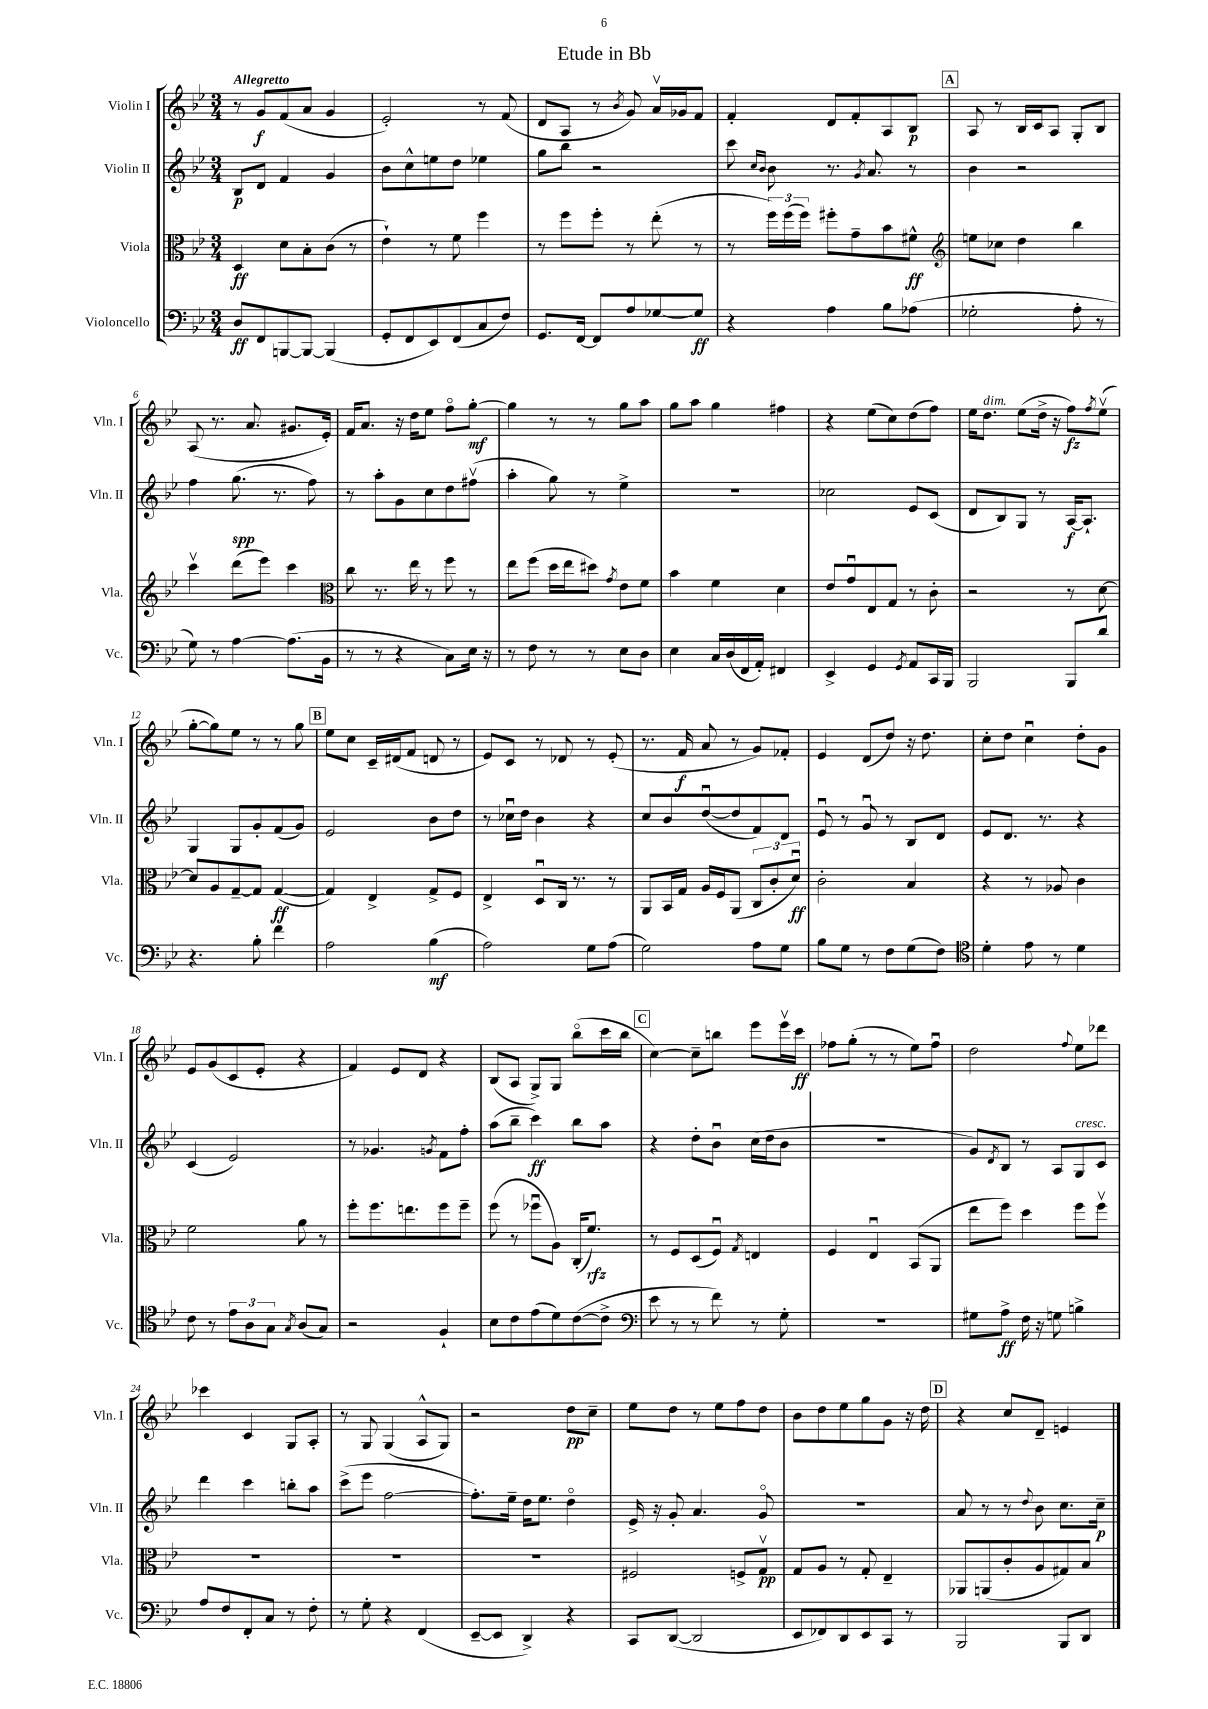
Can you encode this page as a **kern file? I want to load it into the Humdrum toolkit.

**kern	**dynam	**kern	**dynam	**kern	**dynam	**kern	**dynam
*part4	*part4	*part3	*part3	*part2	*part2	*part1	*part1
*staff4	*staff4	*staff3	*staff3	*staff2	*staff2	*staff1	*staff1
*I"Violoncello	*	*I"Viola	*	*I"Violin II	*	*I"Violin I	*
*I'Vc.	*	*I'Vla.	*	*I'Vln. II	*	*I'Vln. I	*
*clefF4	*	*clefC3	*	*clefG2	*	*clefG2	*
*k[b-e-]	*	*k[b-e-]	*	*k[b-e-]	*	*k[b-e-]	*
*M3/4	*	*M3/4	*	*M3/4	*	*M3/4	*
=1	=1	=1	=1	=1	=1	=1	=1
!	!	!	!	!	!	!LO:TX:a:B:t=Allegretto	!
8D/L	ff	4D/	ff	8B-/L	p	8r	.
8FF/	.	.	.	8d/J	.	8g/L	f
[8BBBn/	.	8d\L	.	4f/	.	(8f/	.
8BBB/J_	.	8B-'\	.	.	.	8a/J	.
(4BBB/]	.	(8c\J	.	4g/	.	4g/	.
.	.	8r	.	.	.	.	.
=2	=2	=2	=2	=2	=2	=2	=2
8GG'/L	.	4e-`\)	.	8b-\L	.	2e-'/)	.
8FF/	.	.	.	8cc^^\	.	.	.
8EE-/)	.	8r	.	8een\	.	.	.
(8FF/	.	8f\	.	8dd\J	.	.	.
8C/	.	4ff\	.	4ee-X\	.	8r	.
8F/J)	.	.	.	.	.	(8f/	.
=3	=3	=3	=3	=3	=3	=3	=3
8.GG/L	.	8r	.	8gg\L	.	8d/L	.
.	.	8ff\L	.	8bb-\J	.	8A/J	.
[16FF/Jk	.	.	.	.	.	.	.
8FF/L]	.	8ff'\J	.	2r	.	8r	.
.	.	.	.	.	.	8qb-/	.
8A/	.	8r	.	.	.	8g/)	.
[8G-X/	.	(8ee-'\	.	.	.	16av/LL	.
.	.	.	.	.	.	16g-X/J	.
8G-/J]	ff	8r	.	.	.	8f/J	.
=4	=4	=4	=4	=4	=4	=4	=4
4r	.	8r	.	8ccc\	.	4f'/	.
.	.	.	.	16qqcc/LL	.	.	.
.	.	.	.	16qqb-/JJ	.	.	.
.	.	24ff\LL)	.	8b-\	.	.	.
.	.	(24ff\	.	.	.	.	.
.	.	24ff\JJ)	.	.	.	.	.
4A\	.	8ff#X'\L	.	8.r	.	8d/L	.
.	.	8g~\	.	.	.	8f'/	.
.	.	.	.	8qg/	.	.	.
.	.	.	.	8.a/	.	.	.
8B-\L	.	8b-\	.	.	.	8A/	.
(8A-X\J	.	8f#X^^\J	ff	8r	.	8B-/J	p
!!LO:REH:place=s1:t=A
=5	=5	=5	=5	=5	=5	=5	=5
*	*	*clefG2	*	*	*	*	*
2G-X'\	.	8een\L	.	4b-\	.	8A/	.
.	.	8cc-X\J	.	.	.	8r	.
.	.	4dd\	.	2r	.	16B-/LL	.
.	.	.	.	.	.	16c/J	.
.	.	.	.	.	.	8A/J	.
8A'\	.	4bb-\	.	.	.	8G'/L	.
8r	.	.	.	.	.	8B-/J	.
!!LO:LB:g=z
=6	=6	=6	=6	=6	=6	=6	=6
8G\)	.	4cccv\	.	4ff\	.	(8A/	.
8r	.	.	.	.	.	8.r	.
[4A\	.	(8ddd\L	.	(8.gg\	spp	.	.
.	.	.	.	.	.	8.a/	.
.	.	8eee-\J)	.	.	.	.	.
.	.	.	.	8.r	.	.	.
(8.A\L]	.	4ccc\	.	.	.	8.g#X/L	.
.	.	.	.	8ff\)	.	.	.
16BB-\Jk	.	.	.	.	.	16e-'/Jk)	.
=7	=7	=7	=7	=7	=7	=7	=7
*	*	*clefC3	*	*	*	*	*
8r	.	8cc\	.	8r	.	16f/KL	.
.	.	.	.	.	.	8.a/J	.
8r	.	8.r	.	8aa'\L	.	.	.
4r	.	.	.	8g\	.	16r	.
.	.	16ee-\	.	.	.	16dd\KL	.
.	.	8r	.	8cc\	.	8ee-\J	.
8C\L)	.	8ff\	.	8dd\	.	8ff\L	.
16E-\Jk	.	8r	.	(8ff#Xv\J	.	[8gg'\J	mf
16r	.	.	.	.	.	.	.
=8	=8	=8	=8	=8	=8	=8	=8
8r	.	8ee-\L	.	4aa'\	.	4gg\]	.
8F\	.	(8ff\J	.	.	.	.	.
8r	.	16dd\LL	.	8gg\)	.	8r	.
.	.	16ee-\J	.	.	.	.	.
8r	.	8dd#X\J)	.	8r	.	8r	.
.	.	8qg/	.	.	.	.	.
8E-\L	.	8e-\L	.	4ee-^\	.	8gg\L	.
8D\J	.	8f\J	.	.	.	8aa\J	.
=9	=9	=9	=9	=9	=9	=9	=9
4E-\	.	4b-\	.	2.r	.	8gg\L	.
.	.	.	.	.	.	8aa\J	.
16C/LL	.	4f\	.	.	.	4gg\	.
(16D/	.	.	.	.	.	.	.
16FF/	.	.	.	.	.	.	.
16AA'/JJ)	.	.	.	.	.	.	.
4FF#X/	.	4d\	.	.	.	4ff#X\	.
=10	=10	=10	=10	=10	=10	=10	=10
4EE-^/	.	8e-/L	.	2cc-X\	.	4r	.
.	.	8gu/	.	.	.	.	.
4GG/	.	8E-/	.	.	.	(8ee-\L	.
.	.	8G/J	.	.	.	8cc\)	.
8qGG/	.	.	.	.	.	.	.
8AA/L	.	8r	.	8e-/L	.	(8dd\	.
16CC/L	.	8c'\	.	(8c/J	.	8ff\J)	.
16BBB-/JJ	.	.	.	.	.	.	.
=11	=11	=11	=11	=11	=11	=11	=11
2BBB-/	.	2r	.	8d/L	.	16ee-\KL	.
!	!	!	!	!	!	!LO:TX:a:i:t=dim.	!
.	.	.	.	.	.	8.dd\J	.
.	.	.	.	8B-/)	.	.	.
.	.	.	.	8G/J	.	(8ee-\L	.
.	.	.	.	8r	.	16dd^\Jk	.
.	.	.	.	.	.	16r	.
8BBB-/L	.	8r	.	[16A/KL	f	8ff\L)	fz
.	.	.	.	8.A`/J]	.	.	.
.	.	.	.	.	.	8qff/	.
8d/J	.	[8d\	.	.	.	(8ee-v\J	.
!!LO:LB:g=z
=12	=12	=12	=12	=12	=12	=12	=12
4.r	.	8d/L]	.	4G/	.	[8gg'\L	.
.	.	8A/	.	.	.	8gg\])	.
.	.	[8G~/	.	8G/L	.	8ee-\J	.
8B-'\	.	8G/J]	.	8g'/	.	8r	.
4f\	.	([4G/	ff	(8f/	.	8r	.
.	.	.	.	8g/J)	.	8gg\	.
!!LO:REH:place=s1:t=B
=13	=13	=13	=13	=13	=13	=13	=13
2A\	.	4G/])	.	2e-/	.	8ee-\L	.
.	.	.	.	.	.	8cc\J	.
.	.	4E-^/	.	.	.	16c~/LL	.
.	.	.	.	.	.	(16d#X/J	.
.	.	.	.	.	.	8f/J	.
(4B-\	mf	8G^/L	.	8b-\L	.	8dn/	.
.	.	8F/J	.	8dd\J	.	8r	.
=14	=14	=14	=14	=14	=14	=14	=14
2A\)	.	4E-^/	.	8r	.	8e-/L)	.
.	.	.	.	16cc-Xu\LL	.	8c/J	.
.	.	.	.	16dd\JJ	.	.	.
.	.	8Du/L	.	4b-\	.	8r	.
.	.	16C/Jk	.	.	.	8d-X/	.
.	.	8.r	.	.	.	.	.
8G\L	.	.	.	4r	.	8r	.
(8A\J	.	8r	.	.	.	(8e-'/	.
=15	=15	=15	=15	=15	=15	=15	=15
2G\)	.	8AA/L	.	8cc/L	.	8.r	.
.	.	16BB-/L	.	8b-/	.	.	.
.	.	16G/JJ	.	.	.	16f/	f
.	.	16A/LL	.	([8ddu/	.	8a/	.
.	.	16F/J	.	.	.	.	.
.	.	(8AA/J	.	8dd/]	.	8r	.
8A\L	.	12C/L	.	8f/)	.	8g/L)	.
.	.	12c'/	.	.	.	.	.
8G\J	.	.	.	8d/J	.	8f-X'/J	.
.	.	12du/J)	ff	.	.	.	.
=16	=16	=16	=16	=16	=16	=16	=16
8B-\L	.	2c'\	.	8e-u/	.	4e-/	.
8G\J	.	.	.	8r	.	.	.
8r	.	.	.	8gu/	.	(8d/L	.
8F\L	.	.	.	8r	.	8dd/J)	.
(8G\	.	4B-/	.	8B-/L	.	16r	.
.	.	.	.	.	.	8.dd\	.
8F\J)	.	.	.	8d/J	.	.	.
=17	=17	=17	=17	=17	=17	=17	=17
*clefC4	*	*	*	*	*	*	*
4d'\	.	4r	.	8e-/L	.	8cc'\L	.
.	.	.	.	8.d/J	.	8dd\J	.
8e-\	.	8r	.	.	.	4ccu\	.
.	.	.	.	8.r	.	.	.
8r	.	8A-X/	.	.	.	.	.
4d\	.	4c\	.	4r	.	8dd'\L	.
.	.	.	.	.	.	8g\J	.
!!LO:LB:g=z
=18	=18	=18	=18	=18	=18	=18	=18
8c\	.	2f\	.	(4c/	.	8e-/L	.
8r	.	.	.	.	.	(8g/	.
12e-\L	.	.	.	2e-/)	.	8c/	.
12A\	.	.	.	.	.	.	.
.	.	.	.	.	.	8e-'/J	.
12G\J	.	.	.	.	.	.	.
8qG/	.	.	.	.	.	.	.
(8A/L	.	8a\	.	.	.	4r	.
8G/J)	.	8r	.	.	.	.	.
=19	=19	=19	=19	=19	=19	=19	=19
2r	.	8ff'\L	.	8r	.	4f/)	.
.	.	8.ff\	.	4.g-X/	.	.	.
.	.	.	.	.	.	8e-/L	.
.	.	8.een\	.	.	.	.	.
.	.	.	.	.	.	8d/J	.
.	.	.	.	8qgn/	.	.	.
4F`/	.	8ff\	.	8f\L	.	4r	.
.	.	8ff~\J	.	8ff'\J	.	.	.
=20	=20	=20	=20	=20	=20	=20	=20
8B-\L	.	(8ff\	.	(8aa\L	.	(8B-/L	.
8c\	.	8r	.	8bb-~\J	.	8A/J	.
(8e-\	.	8ff-Xu\L	.	4ccc\)	ff	8G^/L)	.
8d\)	.	8A\J)	.	.	.	8G/J	.
([8c\	.	(16C'/KL	.	8bb-\L	.	(8bb-\L	.
.	.	8.f/J)	rfz	.	.	.	.
8c^\J]	.	.	.	8aa\J	.	16ccc\L	.
.	.	.	.	.	.	16bb-\JJ	.
!!LO:REH:place=s1:t=C
=21	=21	=21	=21	=21	=21	=21	=21
*clefF4	*	*	*	*	*	*	*
8e-\	.	8r	.	4r	.	[4cc\)	.
8r	.	8F/L	.	.	.	.	.
8r	.	(8D/	.	8dd'\L	.	8cc~\L]	.
8f\)	.	8Fu/J)	.	8b-u\J	.	8bbn\J	.
.	.	8qG/	.	.	.	.	.
8r	.	4En/	.	(16cc\LL	.	8eee-\L	.
.	.	.	.	16dd\J	.	.	.
8G'\	.	.	.	8b-\J	.	16eee-v\L	.
.	.	.	.	.	.	16ccc\JJ	ff
=22	=22	=22	=22	=22	=22	=22	=22
2.r	.	4F/	.	2.r	.	8ff-X\L	.
.	.	.	.	.	.	(8gg'\J	.
.	.	4E-u/	.	.	.	8r	.
.	.	.	.	.	.	8r	.
.	.	(8BB-/L	.	.	.	8ee-\L)	.
.	.	8AA/J	.	.	.	8ff-u\J	.
=23	=23	=23	=23	=23	=23	=23	=23
8G#X\L	.	8ee-\L	.	8g/L)	.	2dd\	.
.	.	.	.	8qd/	.	.	.
8A^\J	ff	8ff\J)	.	8B-/J	.	.	.
16F\	.	4dd\	.	8r	.	.	.
16r	.	.	.	.	.	.	.
8Gn\	.	.	.	8A/L	.	.	.
.	.	.	.	.	.	8qqff/	.
!	!	!	!	!LO:TX:a:i:t=cresc.	!	!	!
4Bn^\	.	8ff\L	.	8G/	.	8ee-\L	.
.	.	8ffv\J	.	8c/J	.	8ddd-X\J	.
!!LO:LB:g=z
=24	=24	=24	=24	=24	=24	=24	=24
8A/L	.	2.r	.	4ddd\	.	4ccc-X\	.
8F/	.	.	.	.	.	.	.
8FF'/	.	.	.	4ccc\	.	4c/	.
8C/J	.	.	.	.	.	.	.
8r	.	.	.	8bbn'\L	.	8G/L	.
8F'\	.	.	.	8aa\J	.	8A'/J	.
=25	=25	=25	=25	=25	=25	=25	=25
8r	.	2.r	.	(8ccc^\L	.	8r	.
8G'\	.	.	.	8eee-\J	.	8G/	.
4r	.	.	.	[2ff\	.	(4G/	.
(4FF/	.	.	.	.	.	8A^^/L	.
.	.	.	.	.	.	8G/J)	.
=26	=26	=26	=26	=26	=26	=26	=26
[8EE-~/L	.	2.r	.	8.ff'\L])	.	2r	.
8EE-/J]	.	.	.	.	.	.	.
.	.	.	.	16ee-~\Jk	.	.	.
4DD^/)	.	.	.	16dd\KL	.	.	.
.	.	.	.	8.ee-\J	.	.	.
4r	.	.	.	4dd\	.	8dd\L	pp
.	.	.	.	.	.	8cc~\J	.
=27	=27	=27	=27	=27	=27	=27	=27
8CC/L	.	2F#X/	.	16e-^/	.	8ee-\L	.
.	.	.	.	16r	.	.	.
([8DD/J	.	.	.	8g'/	.	8dd\J	.
2DD/]	.	.	.	4.a/	.	8r	.
.	.	.	.	.	.	8ee-\L	.
.	.	8Fn^/L	.	.	.	8ff\	.
.	.	8Gv/J	pp	8g/	.	8dd\J	.
=28	=28	=28	=28	=28	=28	=28	=28
8EE-/L	.	8G/L	.	2.r	.	8b-\L	.
8FF-X/)	.	8A/J	.	.	.	8dd\	.
8DD/	.	8r	.	.	.	8ee-\	.
8EE-/	.	8G'/	.	.	.	8gg\	.
8CC/J	.	4E-~/	.	.	.	8g\J	.
8r	.	.	.	.	.	16r	.
.	.	.	.	.	.	16dd\	.
!!LO:REH:place=s1:t=D
=29	=29	=29	=29	=29	=29	=29	=29
2BBB-/	.	8AA-X/L	.	8a/	.	4r	.
.	.	(8AAn/	.	8r	.	.	.
.	.	8c'/	.	8r	.	8cc/L	.
.	.	.	.	8qqdd/	.	.	.
.	.	8A/	.	8b-\	.	8d~/J	.
8BBB-/L	.	8G#X/)	.	8.cc\L	.	4en/	.
8DD/J	.	8B-/J	.	.	.	.	.
.	.	.	.	16cc~\Jk	p	.	.
==	==	==	==	==	==	==	==
*-	*-	*-	*-	*-	*-	*-	*-
